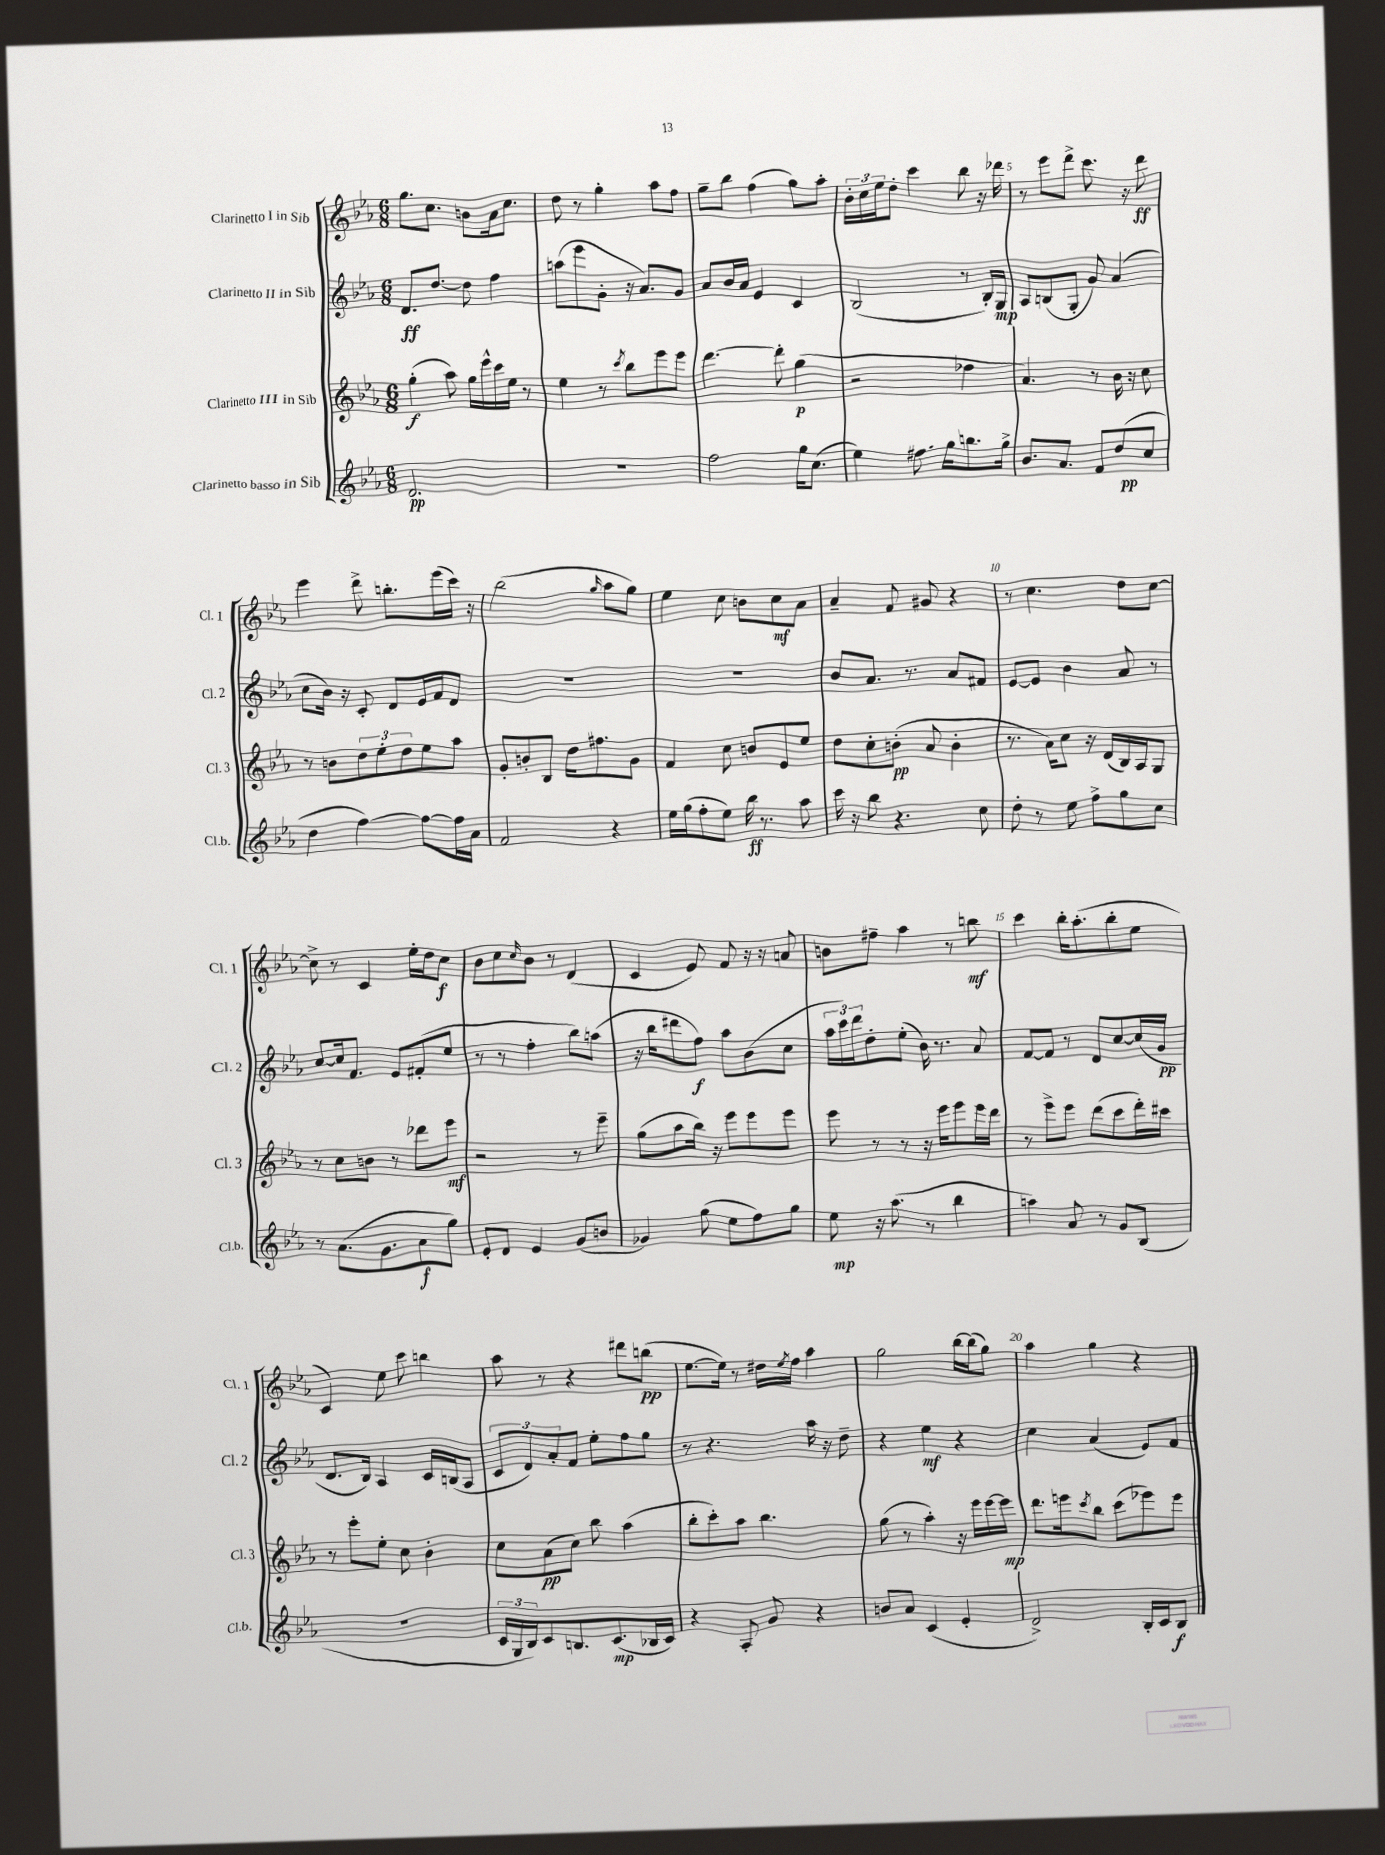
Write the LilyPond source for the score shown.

<<
\new StaffGroup <<
\new Staff = "s0" \with { instrumentName = "Clarinetto I in Sib" shortInstrumentName = "Cl. 1" } {
    \clef treble \key ees \major \numericTimeSignature \time 6/8
    g''8. c''8. b'8 aes'16 c''8. |
    d''8 r8 g''4-. aes''8 f''8 |
    g''8-- bes''8 f''4( g''8) aes''8-. |
    \tuplet 3/2 { bes'16-. c''16 ees''16 } d''8-. c'''4 bes''8 r16 des'''16 |
    r8 ees'''8 d'''8-> c'''8. r16 d'''8\ff |
    ees'''4 d'''8-> b''8.-. ees'''16( c'''16) r16 |
    bes''2( \grace { g''16 } aes''8 g''8) |
    ees''4 c''8 b'8 c''8\mf aes'8 |
    aes'4-- f'8 gis'8 r4 |
    r8 c''4. d''8 c''8~ |
    c''8-> r8 c'4 ees''16-. d''16 c''8\f |
    bes'8 c''8 \grace { c''16 } bes'8 r8 d'4( |
    c'4 ees'8) f'8 r16 r16 a'8 |
    b'8 fis''8-- aes''4 r8 b''8\mf |
    c'''4 bes''16-. aes''8.-.( bes''8-. ees''8 |
    c'4) ees''8 c'''8 b''4 |
    aes''8 r8 r4 dis'''8 b''8\pp( |
    ees''8.~ ees''16) r8 dis''16 \acciaccatura { ees''8 } f''16 aes''4 |
    g''2 bes''16~ bes''16( g''8) |
    aes''4 g''4 r4 \bar "|." |
}
\new Staff = "s1" \with { instrumentName = "Clarinetto II in Sib" shortInstrumentName = "Cl. 2" } {
    \clef treble \key ees \major \numericTimeSignature \time 6/8
    d'8.\ff d''8.~ d''8 f''4 |
    a''8( ees'''8 g'8-. r16 aes'8.) g'8 |
    aes'8 bes'16 aes'16 ees'4 c'4 |
    bes2( r8 bes16-.) g16\mp |
    aes8 b8( g8-. g'8) aes'4( |
    c''8 bes'16) r16 c'8-. d'8 ees'16 f'16 d'8 |
    R2. |
    R2. |
    bes'8 aes'8. r8. aes'8 fis'8 |
    ees'8~ ees'8 bes'4 aes'8 r8 |
    c''8~ c''16 f'8. ees'8 fis'8-.( ees''8 |
    r8 r8 f''4-. bes''8) a''8( |
    r16 bes''16 dis'''8 f''8\f) aes''8 bes'8( c''8 |
    \tuplet 3/2 { aes''16 c'''16) d'''16 } d''8-. ees''8-.( bes'16) r8. aes'8 |
    f'8~ f'8 r8 d'8 c''8~ c''16( g'16\pp |
    d'8. bes16) aes4 c'16 b16( aes8 |
    \tuplet 3/2 { c'8 d'8) aes'8-. } f'8 ees''8-. f''8 g''8 |
    r8 r4. aes''16 r16 d''8-- |
    r4 ees''4\mf r4 |
    c''4 aes'4( ees'8) f'8 \bar "|." |
}
\new Staff = "s2" \with { instrumentName = "Clarinetto III in Sib" shortInstrumentName = "Cl. 3" } {
    \clef treble \key ees \major \numericTimeSignature \time 6/8
    g''4-.\f( aes''8) g''16 ees'''16-^ c'''16 ees''16 r8 |
    ees''4 r8 \acciaccatura { c'''8 } bes''8 ees'''8 ees'''8 |
    d'''4.~ d'''8-. g''4\p( |
    r2 fes''4 |
    aes'4.) r8 bes'16 r16 c''8 |
    r8 b'8 \tuplet 3/2 { d''8 ees''8-. d''8 } ees''8 aes''8 |
    g'8-. b'8-. bes8 d''16 fis''8. g'8 |
    f'4 c''8 b'8 ees'8 ees''8 |
    d''8 c''8-. b'8-.\pp( aes'8 b'4-. |
    r8. aes'16) c''8 r16 d'16( bes16) aes16 g8 |
    r8 c''8 b'8 r8 des'''8 ees'''8\mf |
    r2 r8 ees'''8-- |
    g''8( aes''8 bes''16) r16 ees'''8 ees'''8 ees'''8 |
    ees'''8 r8 r8 r16 ees'''16 ees'''8 ees'''16 d'''16 |
    r8 ees'''8-> ees'''8 d'''8( c'''8 d'''16-.) cis'''16 |
    r8 ees'''8-. ees''8-. c''8 bes'4-. |
    c''8 aes'8\pp( c''8) bes''8 aes''4( |
    bes''8-. c'''8-.) aes''8 bes''4. |
    g''8( r8 aes''4-.) r16 ees'''16 ees'''16~ ees'''16\mp |
    d'''8. e'''16 \acciaccatura { c'''8 } bes''8 c'''8( ees'''8) ees'''8 \bar "|." |
}
\new Staff = "s3" \with { instrumentName = "Clarinetto basso in Sib" shortInstrumentName = "Cl.b." } {
    \clef treble \key ees \major \numericTimeSignature \time 6/8
    d'2.\pp |
    R2. |
    f''2 g''16 c''8.( |
    ees''4) fis''8. g''16 b''8. g''16-> |
    bes'8. aes'8. f'8 d''8\pp( c''8 |
    d''4 f''4~) f''8~ f''16 aes'16 |
    f'2 r4 |
    ees''16 g''16( f''8-. ees''8) bes''16\ff r8. aes''8 |
    c'''16 r16 bes''8 r4. c''8 |
    d''8-. r8 ees''8 f''8-> g''8 c''8 |
    r8 aes'8.( g'8. aes'8\f g''8) |
    ees'8-. d'8 ees'4 g'8( b'8 |
    ges'4) g''8( ees''8 f''8) g''8 |
    ees''8\mp r16 aes''8.( r8 bes''4 |
    a''4) aes'8 r8 g'8 bes8( |
    R2. |
    \tuplet 3/2 { c'16 g16 bes16) } c'8 b8. c'8.\mp( bes16 c'16) |
    r4 aes8-. g'8 r4 |
    b'8 aes'8 c'4( ees'4-. |
    d'2->) bes16-. c'16 bes8\f \bar "|." |
}
>>
>>
\layout { \context { \Score \override BarNumber.break-visibility = ##(#f #t #t) barNumberVisibility = #(every-nth-bar-number-visible 5) } }
